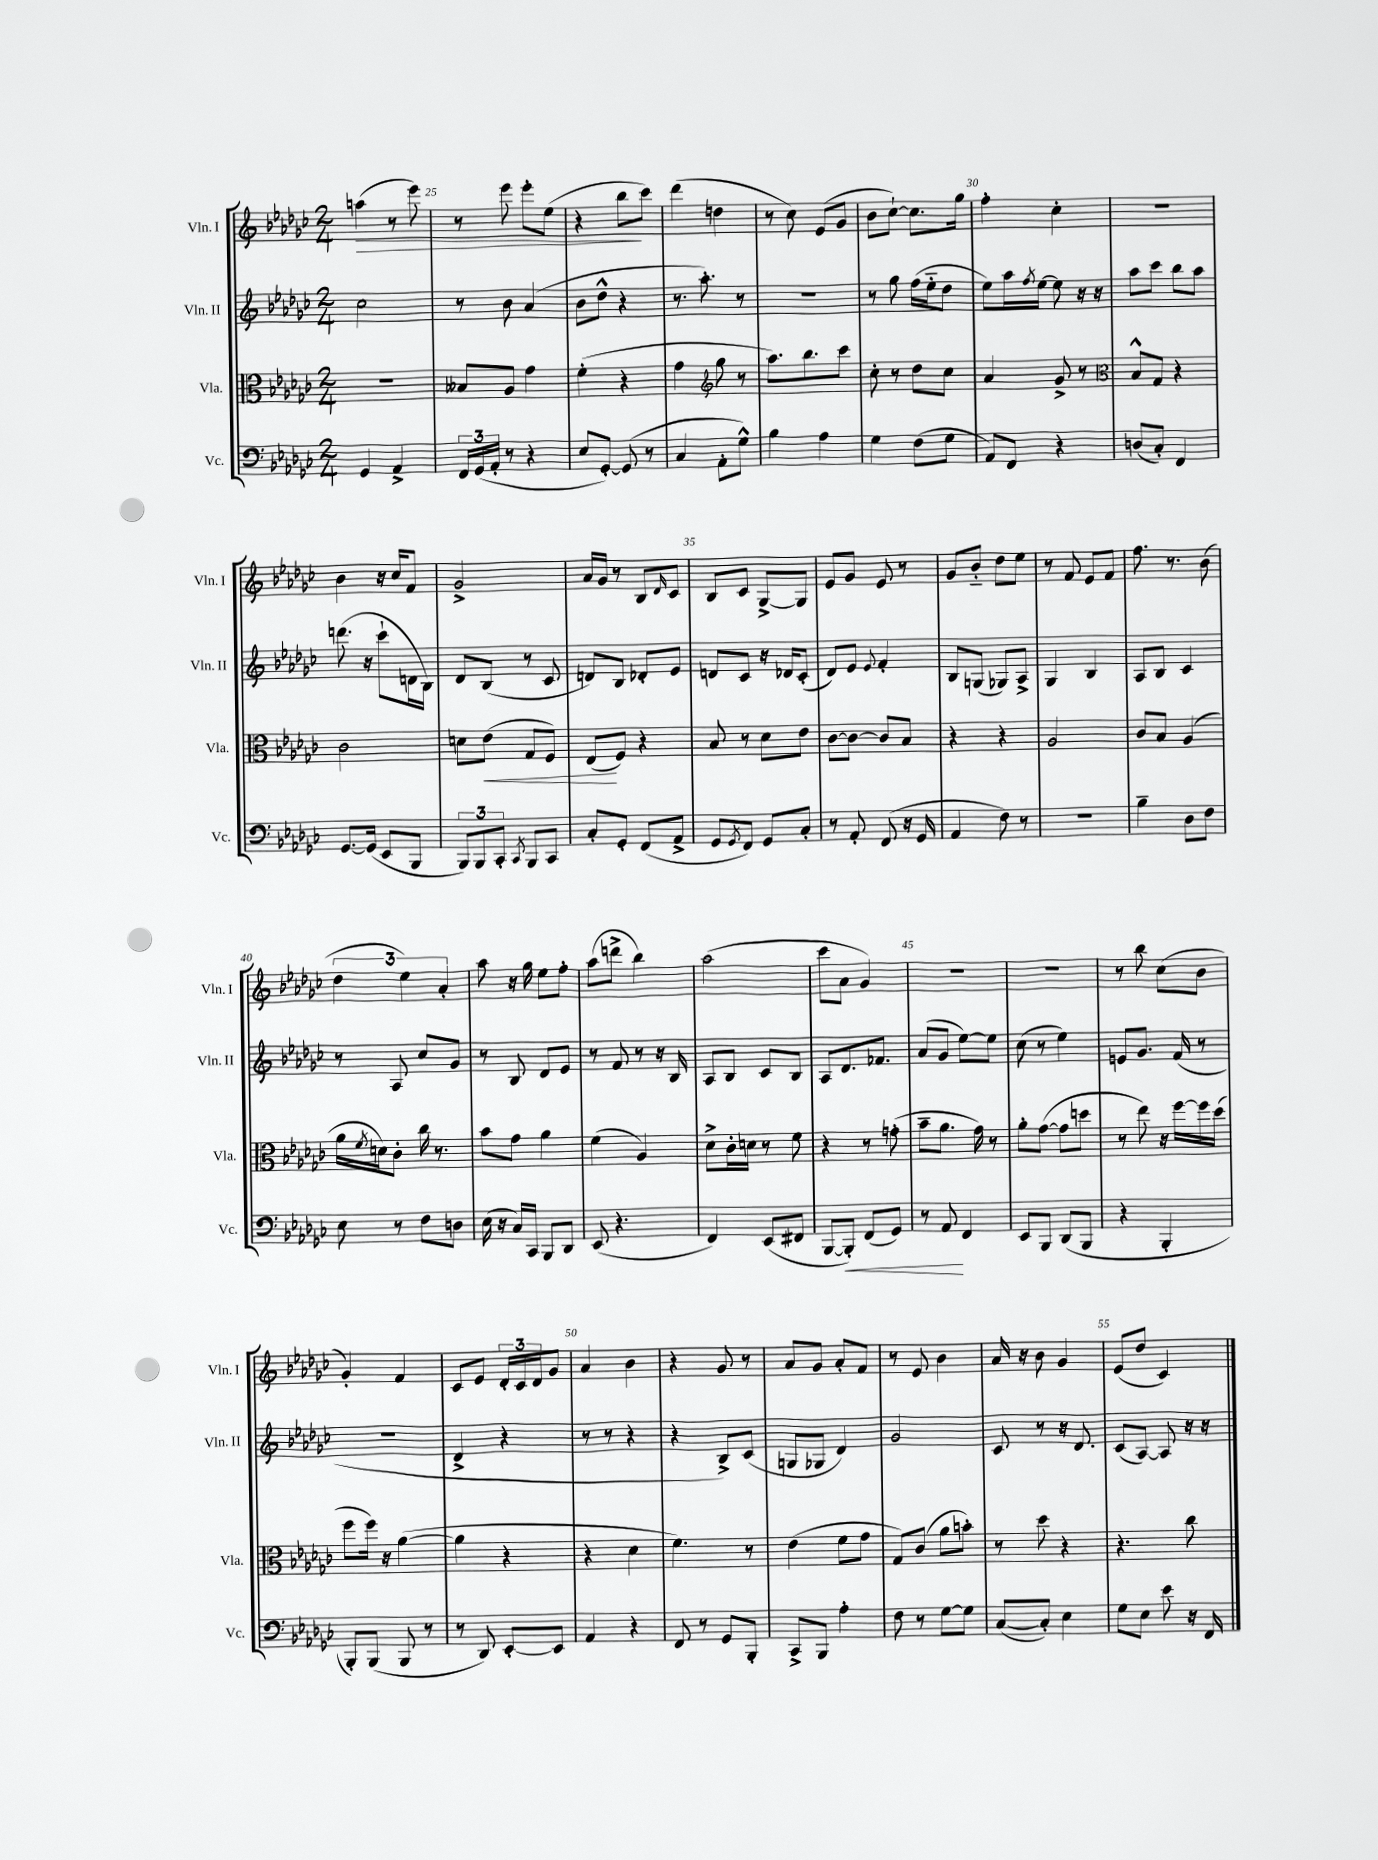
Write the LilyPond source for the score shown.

<<
\new StaffGroup <<
\new Staff = "s0" \with { instrumentName = "Vln. I" shortInstrumentName = "Vln. I" } {
    \clef treble \key ges \major \numericTimeSignature \time 2/4
    a''4\>( r8 ees'''8) |
    r8 ees'''8 ees'''8-. ees''8( |
    r4 bes''8\! ces'''8) |
    des'''4( d''4 |
    r8 ces''8) ees'8( ges'8 |
    bes'8 ces''8~-!) ces''8. ges''16 |
    f''4-. ces''4-. |
    r2 |
    bes'4 r16 ces''16 f'8 |
    ges'2-> |
    aes'16 ges'16 r8 bes8 \grace { des'16 } ces'8 |
    bes8 ces'8 ges8~-> ges8 |
    ees'8 ges'8 ees'8 r8 |
    ges'8 bes'8-_ des''8 ees''8 |
    r8 f'8 ees'8 f'8 |
    f''8. r8. bes'8( |
    \tuplet 3/2 { des''4 ees''4) aes'4-. } |
    aes''8 r16 ges''16 ees''8 f''8-. |
    aes''8( d'''8-> bes''4) |
    aes''2( |
    ces'''8 aes'8 ges'4) |
    R2 |
    R2 |
    r8 bes''8 ces''8( bes'8 |
    ges'4-.) f'4 |
    ces'8 ees'8 \tuplet 3/2 { des'16-. ces'16 des'16 } ges'8 |
    aes'4 bes'4 |
    r4 ges'8 r8 |
    aes'8 ges'8 aes'8-. f'8 |
    r8 ees'8 bes'4 |
    aes'16 r16 bes'8 ges'4 |
    ees'8( des''8 ces'4) \bar "|." |
}
\new Staff = "s1" \with { instrumentName = "Vln. II" shortInstrumentName = "Vln. II" } {
    \clef treble \key ges \major \numericTimeSignature \time 2/4
    ces''2 |
    r8 bes'8 aes'4( |
    bes'8 des''8-^ r4 |
    r8. aes''8.-.) r8 |
    r2 |
    r8 ges''8 f''16( ees''16-_ des''8 |
    ees''8) aes''16 \acciaccatura { f''8 } ees''16~ ees''8 r16 r16 |
    aes''8 ces'''8 bes''8 aes''8 |
    d'''8.( r16 ces'''8-! d'16 bes16) |
    des'8 bes8( r8 ces'8 |
    d'8) bes8 des'8-. ees'8 |
    d'8 ces'8 r16 des'16 ces'8-.( |
    des'8) ees'8 \appoggiatura { ees'8 } f'4-. |
    bes8 g8( ges8) aes8-> |
    ges4 bes4 |
    aes8 bes8 ces'4 |
    r8 aes8 ces''8 ges'8 |
    r8 bes8 des'8 ees'8 |
    r8 f'8 r8 r16 bes16 |
    aes8 bes8 ces'8 bes8 |
    aes8 des'8. fes'8. |
    aes'8( ges'8 ees''8~) ees''8 |
    ces''8( r8 ees''4) |
    e'8 ges'8. f'16( r8 |
    r2 |
    des'4-> r4 |
    r8 r8 r4 |
    r4 bes8->) ces'8( |
    g8 ges8 des'4) |
    ges'2 |
    ces'8 r8 r16 des'8. |
    ces'8( aes8~) aes8 r16 r16 \bar "|." |
}
\new Staff = "s2" \with { instrumentName = "Vla." shortInstrumentName = "Vla." } {
    \clef alto \key ges \major \numericTimeSignature \time 2/4
    R2 |
    beses8 aes8 ges'4 |
    f'4-.( r4 |
    ges'4 \clef treble ges''8 r8 |
    aes''8.) bes''8. ces'''8 |
    ces''8-. r8 des''8 ces''8 |
    aes'4 ges'8-> r8 |
    \clef alto bes8-^ ges8 r4 |
    ces'2 |
    d'8 ees'8\<( ges8 f8) |
    ees8\!( f8) r4 |
    bes8 r8 des'8 ees'8 |
    ces'8~ ces'8~ ces'8 bes8 |
    r4 r4 |
    aes2 |
    ces'8 bes8 aes4( |
    aes'16 \acciaccatura { f'8 } d'16) ces'8-. ces''16 r8. |
    bes'8 ges'8 aes'4 |
    f'4( aes4) |
    des'8-> ces'16-. d'16 r8 f'8 |
    r4 r8 g'8-.( |
    bes'8-- aes'8. ges'16) r8 |
    aes'8-. ges'8~( ges'8 d''8 |
    r8 ees''8) r16 f''16~ f''16 des''16( |
    f''8 f''16) r16 aes'4~( |
    aes'4 r4 |
    r4 des'4 |
    f'4.) r8 |
    ees'4( f'8 ges'8 |
    ges8) ces'8( aes'8 b'8-.) |
    r8 des''8 r4 |
    r4. ces''8 \bar "|." |
}
\new Staff = "s3" \with { instrumentName = "Vc." shortInstrumentName = "Vc." } {
    \clef bass \key ges \major \numericTimeSignature \time 2/4
    ges,4 aes,4-> |
    \tuplet 3/2 { f,16 ges,16( aes,16-. } r8 r4 |
    ees8 ges,8~-.) ges,8( r8 |
    ces4 aes,8-. ges8-^) |
    bes4 aes4 |
    ges4 f8( ges8 |
    aes,8) f,8 r4 |
    d8( ces8-.) f,4 |
    ges,8.~ ges,16( ees,8 bes,,8 |
    \tuplet 3/2 { bes,,8) bes,,8 ces,8-. } \acciaccatura { ces,8 } bes,,8 ces,8 |
    ces8-. ges,8-. f,8( aes,8-> |
    ges,8 \acciaccatura { ges,8 } f,8) ges,8 ces8-. |
    r8 aes,8-. f,8( r16 ges,16 |
    aes,4 f8) r8 |
    R2 |
    bes4-- des8 f8 |
    ees8 r8 f8 d8 |
    ees16( r16 ces16) ces,16 bes,,8 des,8 |
    ees,8( r4. |
    f,4) ees,8( fis,8 |
    bes,,8~ bes,,8-.\<) f,8( ges,8) |
    r8 aes,8\! f,4 |
    ees,8 bes,,8 des,8( bes,,8 |
    r4 bes,,4-. |
    bes,,8-.) bes,,8( bes,,8 r8 |
    r8 des,8) ees,8~-. ees,8 |
    aes,4 r4 |
    f,8 r8 ges,8 bes,,8-. |
    ces,8-> bes,,8 aes4-. |
    f8 r8 ges8~ ges8 |
    ces8~( ces8-.) ees4 |
    ges8 ees8 ees'8 r16 f,16 \bar "|." |
}
>>
>>
\layout { \context { \Score currentBarNumber = #24 \override BarNumber.break-visibility = ##(#f #t #t) barNumberVisibility = #(every-nth-bar-number-visible 5) } }
